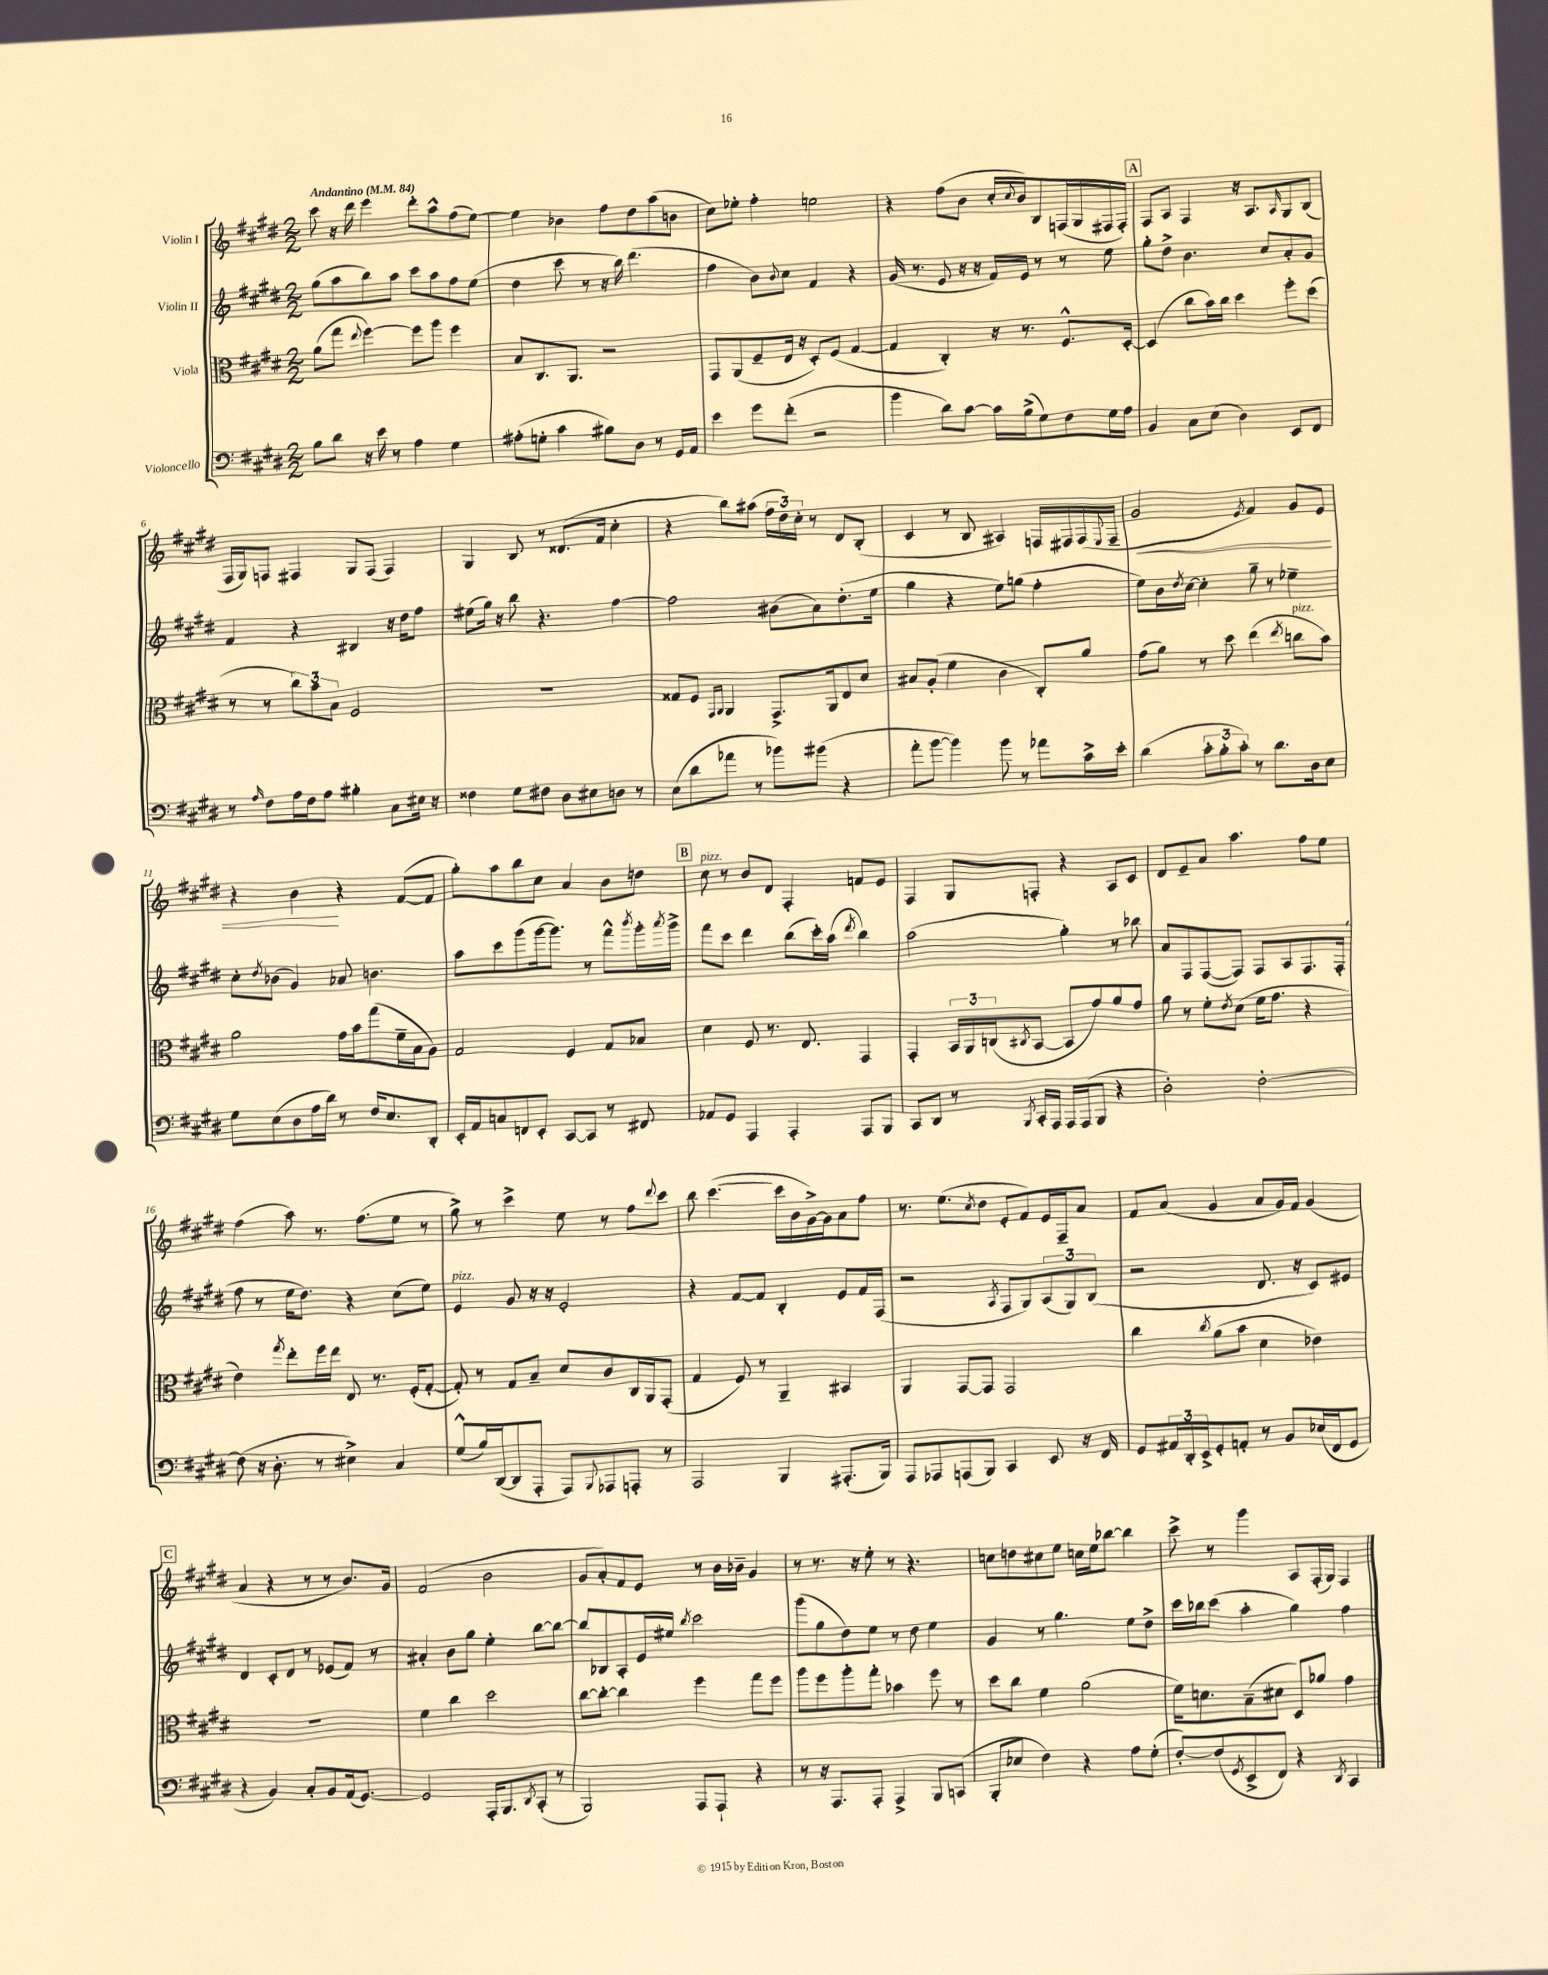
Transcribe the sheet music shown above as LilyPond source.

<<
\new StaffGroup <<
\new Staff = "s0" \with { instrumentName = "Violin I" } {
    \clef treble \key e \major \numericTimeSignature \time 2/2 \tempo "Andantino" 4 = 84
    cis'''8 r16 dis'''16 e'''4 dis'''8-. a''8-^ fis''8( e''8~) |
    e''4 bes'4 fis''8 dis''8 a''8( b'8 |
    cis''8) ees''8-. fis''4-. e''2 |
    r4 fis''8( b'8 cis''16-. \appoggiatura { cis''8 } b'16) b8 f16( gis16 fis16 fis16-.) |
    \mark \markup { \box "A" } fis8 a8 fis4 r16 a8. \grace { a16 } gis8 b8( |
    fis16 gis16) f8 fis4 gis8 fis8( fis4) |
    gis4 b8 r8 disis'8.( fis'16 cis''4-. |
    r4 b''8) ais''8( \tuplet 3/2 { fis''16 dis''16) cis''16-. } r8 dis'8 b8-.( |
    cis'4 r8 b8 ais4) f16 fis16 fis16( \appoggiatura { e8 } fis16-- |
    gis'2\< \acciaccatura { e'8 } fis'4) gis'8 e'8 |
    r4 b'4\! r4 fis'8~( fis'8 |
    gis''8-.) a''8 b''8 cis''8 a'4 b'8 d''8 |
    \mark \markup { \box "B" } cis''8^\markup { \italic "pizz." } r8 b'8 dis'8 fis4-. f'8 e'8 |
    fis4 gis8 f8-. r4 a8 cis'8 |
    dis'8 e'8-- a'8 a''4. fis''8 e''8 |
    fis''4( a''8) r8. fis''8.( e''8 r8 |
    gis''8->) r8 cis'''4-> e''8 r8 fis''8 \appoggiatura { dis'''8 } cis'''8 |
    b''8 cis'''4.~( cis'''16 b'16 gis'16~->) gis'16 a'8 fis''8 |
    r8. e''8.( \acciaccatura { cis''8 } dis''8 e'8-. fis'8) e'16 fis16-- a'8 |
    fis'8 a'8( gis'4 a'8 gis'16) fis'16 gis'4( |
    \mark \markup { \box "C" } a'4 r4 r8 r8 b'8.) gis'16 |
    fis'2( b'2 |
    gis'8 a'8-.) fis'8 e'8 r8 b'16 bes'16-- gis'4 |
    r8 r8. r16 e''8-. r8 r4. |
    c''8 d''8 cis''8 e''8 c''16 e''16 bes''8~ bes''4 |
    cis'''8-> r8 gis'''4 a8 fis16-.( gis16) fis4 \bar "|." |
}
\new Staff = "s1" \with { instrumentName = "Violin II" } {
    \clef treble \key e \major \numericTimeSignature \time 2/2
    gis''8( a''8 b''8) a''8 cis'''8 a''8 fis''8 e''8( |
    dis''4 cis'''8 r8 r16 b''16) dis'''4.( |
    fis''4 b'8) \appoggiatura { b'8 } cis''8 fis'4 r4 |
    gis'16( r8. e'8 r16 r16 fis'16) e'16 r8 r8 e''8 |
    \mark \markup { \box "A" } gis''8-. dis''8-> b'4. cis''8 a'8-. gis'8 |
    fis'4 r4 bis4 r16 dis''16 fis''8 |
    eis''8( gis''16) r16 b''8 r4. fis''4~ |
    fis''2 bis'8( a'8) dis''8.-.( e''16 |
    gis''4 r4 e''8) g''8( fis''4-. |
    e''8) b'16 \acciaccatura { dis''8 } cis''16~ cis''4-. gis''8-- r8 ees''4-- |
    cis''8-. \acciaccatura { dis''8 } bes'8( gis'4) aes'8 b'4. |
    a''8 cis'''8 gis'''8( gis'''16~ gis'''8.) r8 fis'''8-^ \acciaccatura { b'''8 } gis'''16-. \acciaccatura { a'''8 } gis'''16-> |
    \mark \markup { \box "B" } fis'''8 cis'''8 dis'''4 b''8( cis'''16-.) a''16( \acciaccatura { dis'''8 } b''4) |
    a''2( gis''4-.) r8 bes''8 |
    a'8 fis8 fis8~( fis8) fis8 a8 fis8. fis16-.( |
    fis''8 r8 e''16 dis''8.) r4 cis''8( e''8) |
    e'4^\markup { \italic "pizz." } gis'8 r16 r16 e'2-. |
    r4 fis'8~ fis'8 b4-. e'8 fis'16 fis16( |
    r2 \acciaccatura { a8 } fis8 gis8) \tuplet 3/2 { a8( gis8) b8( } |
    r2 dis'8. r16 cis'8) eis'8 |
    \mark \markup { \box "C" } dis'4 cis'8-. dis'8 r8 ees'8( fis'8) r8 |
    ais'4-. b'8 gis''8 e''4-. b''8~ b''8~ |
    b''8 bes8 a8-. e'16 eis''16 \acciaccatura { b''8 } cis'''2 |
    gis'''8( gis''8 dis''8) e''8 r8 dis''8 e''4 |
    gis'4 r8 gis''4. e''8 dis''8-> |
    cis'''16 bes''16 cis'''8( a''4-. gis''4) fis''4 \bar "|." |
}
\new Staff = "s2" \with { instrumentName = "Viola" } {
    \clef alto \key e \major \numericTimeSignature \time 2/2
    a'8( gis''8 \appoggiatura { e''8 } fis''4~) fis''8 a''8 fis''4 |
    b8 cis8. a,8. r2 |
    gis,8 a,8( fis8-- e16 r16 dis8-.) fis8( gis4~ |
    gis4 cis4-.) r16 r8. fis8.-^ dis16~-. |
    \mark \markup { \box "A" } dis4( cis''8 b'16) cis''16 dis''4 fis''8-. dis''8( |
    r8 r8 \tuplet 3/2 { cis''8) b'8 b8 } fis2 |
    R1 |
    gisis8 fis8 \grace { gis,16 a,16 } a,4 gis,8.-> a,16 e8 dis'8 |
    bis8 a8-.( fis'4 cis'4 cis8-.) a'8 |
    gis'8( a'8) r8 dis''8 e''4( \acciaccatura { e''8 } c''8^\markup { \italic "pizz." } b'8) |
    a'2 gis'16 b'16 gis''8( fis'16-- b16 a8) |
    gis2 fis4 gis8 bes8 |
    \mark \markup { \box "B" } dis'4 fis8 r8. e8. gis,4 |
    gis,4-. \tuplet 3/2 { b,16 a,16 c16( } \acciaccatura { cis8 } b,8~ b,8 gis'8) a'8 gis'8 |
    a'8 r8 fis'8-. \acciaccatura { e'8 } dis'8( fis'16 gis'8. r4 |
    e'4) \acciaccatura { gis''8 } e''8-. fis''16 e''16 e8 r8. fis16-.( gis8~-. |
    gis8-.) r8 gis8 b8-- dis'8 cis'8 cis16 a,16 gis,8-.( |
    gis4 fis8) r8 a,4-- bis,4 |
    a,4 gis,8~ gis,8 gis,2 |
    cis''4 \acciaccatura { cis''8 } a'8( b'8 dis'4 ees'4) |
    \mark \markup { \box "C" } R1 |
    fis'4 cis''4 dis''2 |
    cis''8~ cis''8~-. cis''4 fis''4 gis''8 fis''8 |
    a''8 fis''8 a''8-. gis''8-. bes'4 fis''8 r8 |
    dis''8 cis''8 fis'4 a'2( |
    fis'16) d'8. b8--( dis'8 dis8) aes'8 gis'4 \bar "|." |
}
\new Staff = "s3" \with { instrumentName = "Violoncello" } {
    \clef bass \key e \major \numericTimeSignature \time 2/2
    b8 dis'8 r16 e'16 r8 a4 gis4 |
    ais8-.( g8-. cis'4 bis8) dis8 r8 gis,16 a,16 |
    e'4 gis'8 fis'8-.( r2 |
    b'4 dis'8) cis'8~ cis'16 b16->( gis8) fis8 gis16 a16 |
    \mark \markup { \box "A" } b,4 cis8 e8( dis4) e,8 fis,8 |
    r8 \grace { a16 } fis8 a16 fis16 a8 bis4-. cis8 eis16 r16 |
    fisis4 gis8 fis8 dis8 eis8 d8 r8 |
    e8( dis'8 aes'8 r8 bes'8) bis'8( r4 |
    a'8-. b'8~ b'4) b'8 r8 aes'8 cis'16-> e'16-. |
    dis'4( \tuplet 3/2 { cis'8-. b8-. cis'8-.) } r8 dis'8. dis16 e8 |
    gis8 e8( dis8 a16 dis'16) r8 fis16 e8. dis,8-. |
    e,16-. a,16 c8 f,8 e,8-. cis,8~ cis,8 r8 fis,8 |
    \mark \markup { \box "B" } aes,8 gis,8 a,,4 a,,4-. a,,8 b,,8 |
    cis,8 dis,8 r8 \acciaccatura { b,,8 } cis,16-. a,,16 a,,16 a,,16( b,,8 r4 |
    dis2-.) fis2~-. |
    fis8( r16 dis8.-. r8 eis4->) cis4 |
    gis8-^( b16) dis,16~( dis,8 a,,8-. a,,8) \appoggiatura { b,,8 } aes,,8 a,,8-. r8 |
    a,,2 b,,4 ais,,8.-.( b,,16) |
    a,,8 aes,,8 a,,8( b,,8) cis,4 e,8 r16 fis,16 |
    gis,8 \tuplet 3/2 { ais,16 dis,16-. e,16-> } gis,8-. a,8-. r8 b,8 ees16( fis,16 gis,8 |
    \mark \markup { \box "C" } r4 b,4) cis8-. b,8 a,16( gis,8.~) |
    gis,2 a,,16-. b,,8. \acciaccatura { dis,8 } cis,8-.( r8 |
    b,,2) a,,8 a,,8-! r4 |
    r8 r16 a,,8. a,,8-. a,,4-> b,,8 c,8( |
    b,,8-. ees8 fis4) r4 a8 gis8-.( |
    fis8~-.) fis8( \acciaccatura { gis,8 } e,8-> fis,8) r4 \acciaccatura { dis,8 } cis,4 \bar "|." |
}
>>
>>
